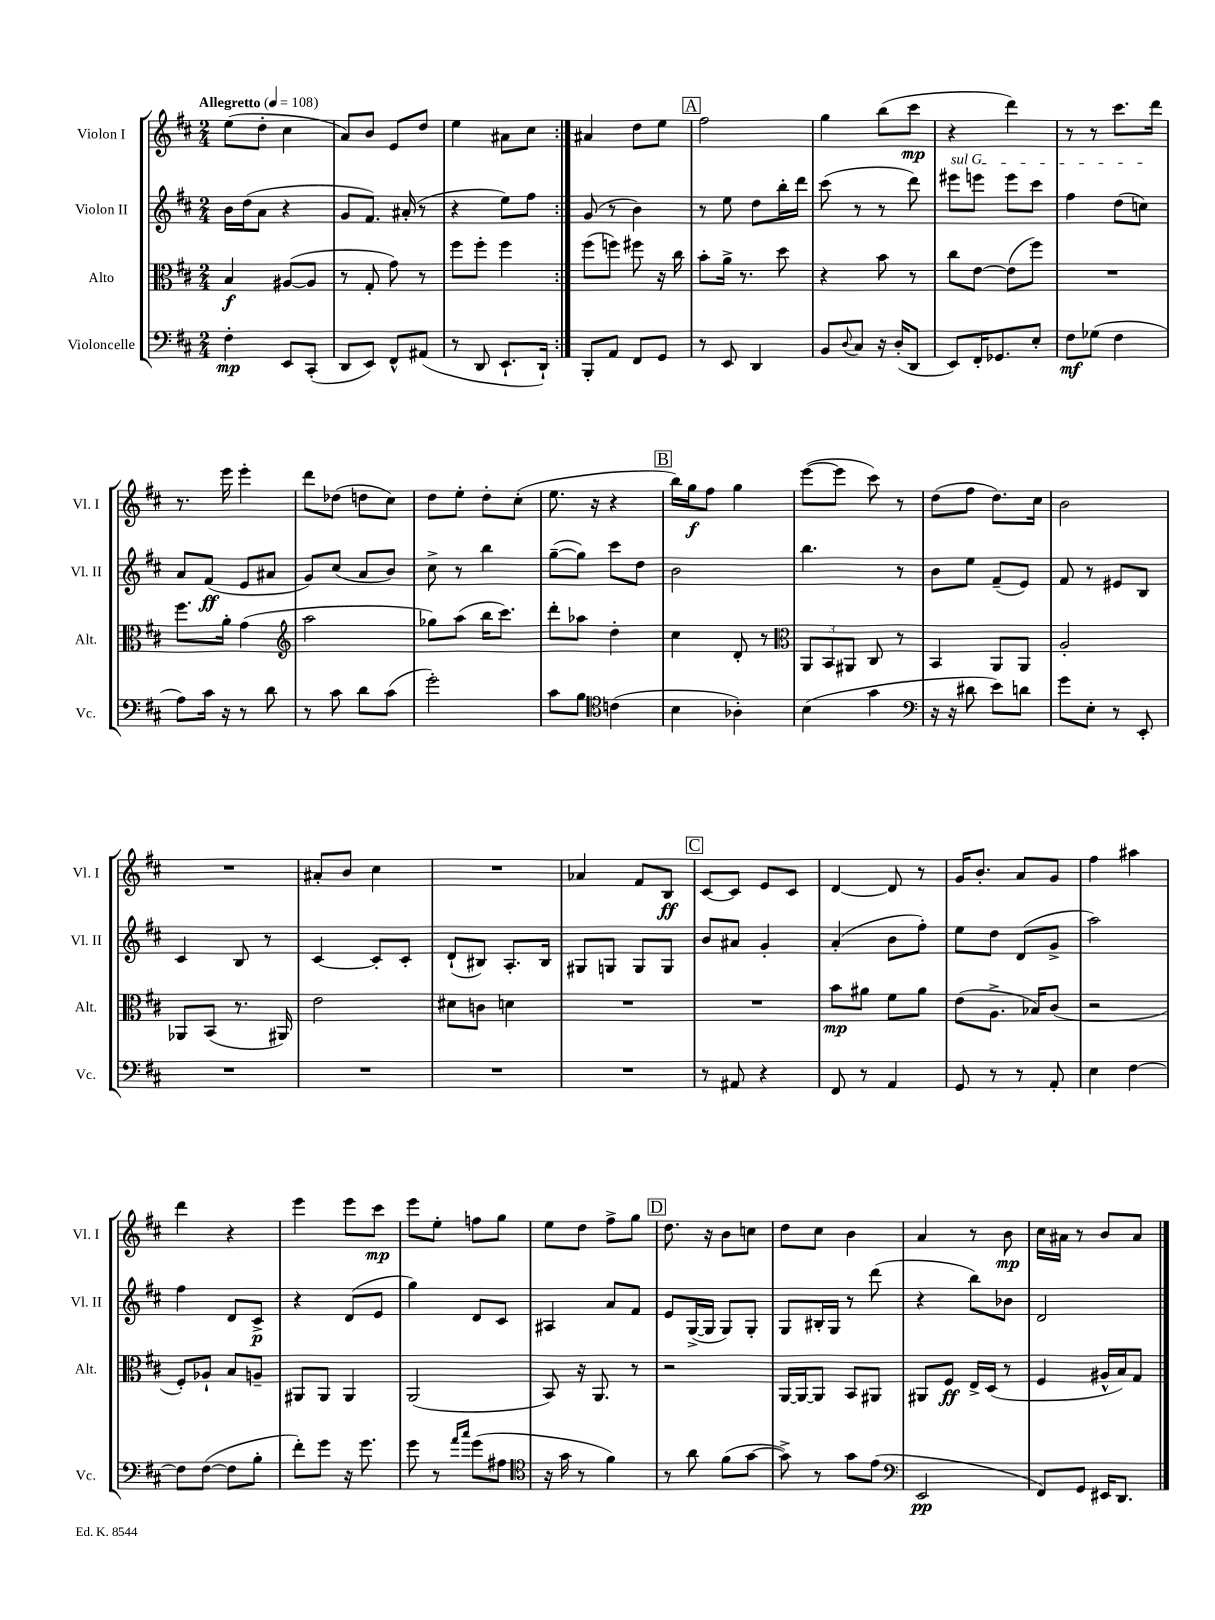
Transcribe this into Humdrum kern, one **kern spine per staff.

**kern	**kern	**kern	**kern
*staff4	*staff3	*staff2	*staff1
*clefF4	*clefC3	*clefG2	*clefG2
*k[f#c#]	*k[f#c#]	*k[f#c#]	*k[f#c#]
*M2/4	*M2/4	*M2/4	*M2/4
*MM108	*MM108	*MM108	*MM108
4F#'	4B	16b	(8ee
.	.	(16dd	.
.	.	8a	8dd'
8EE	([8A#	4r	4cc#
(8CC#'	8A#]	.	.
=	=	=	=
8DD	8r	8g	8a)
8EE)	8G'	8.f#)	8b
8FF#^^	8g)	.	8e
.	.	(16a#'	.
(8AA#	8r	8r	8dd
=	=	=	=
8r	8ff#	4r	4ee
8DD	8ff#'	.	.
8.EE`	4ff#	8ee)	8a#
.	.	8ff#	8cc#
16DD`)	.	.	.
=:|!	=:|!	=:|!	=:|!
8BBB'	(8ff#	(8g	4a#
8AA	8ff)	8r	.
8FF#	8ff#	4b)	8dd
8GG	16r	.	8ee
.	16cc#	.	.
=	=	=	=
8r	8b'	8r	2ff#
8EE	16a^	8ee	.
.	8.r	.	.
4DD	.	8dd	.
.	8dd	16bb'	.
.	.	16ddd	.
=	=	=	=
8BB	4r	(8ccc#	4gg
8qqD	.	.	.
8C#	.	8r	.
16r	8b	8r	(8bb
(16D'	.	.	.
8DD	8r	8ddd)	8ccc#
=	=	=	=
8EE)	8cc#	8eee#	4r
16FF#'	[8e	8eee	.
8.GG-	.	.	.
.	(8e]	8eee	4ddd)
8E'	8ff#)	8ccc#	.
=	=	=	=
8F#	2r	4ff#	8r
(8G-	.	.	8r
4F#	.	(8dd	8.ccc#
.	.	8cc)	.
.	.	.	16ddd
=	=	=	=
8A)	8.ff#	8a	8.r
16c#	.	(8f#	.
16r	16a'	.	16eee
8r	(4g	8e	4eee'
8d	.	8a#	.
=	=	=	=
*	*clefG2	*	*
8r	2aa	8g)	8ddd
8c#	.	(8cc#	(8dd-
8d	.	8a	8dd
(8c#	.	8b)	8cc#)
=	=	=	=
2g')	8gg-)	8cc#^	8dd
.	(8aa	8r	8ee'
.	16bb	4bb	8dd'
.	8.ccc#)	.	.
.	.	.	(8cc#'
=	=	=	=
8c#	8ddd'	([8gg~	8.ee
8B	8aa-	8gg])	.
.	.	.	16r
*clefC4	*	*	*
(4c	4dd'	8ccc#	4r
.	.	8dd	.
=	=	=	=
4B	4cc#	2b	16bb)
.	.	.	16gg
.	.	.	8ff#
4A-')	8d'	.	4gg
.	8r	.	.
=	=	=	=
*	*clefC3	*	*
(4B	12AA	4.bb	([8eee
.	12BB	.	.
.	.	.	8eee]
.	12AA#	.	.
4g	8C#	.	8ccc#)
.	8r	8r	8r
=	=	=	=
*clefF4	*	*	*
16r	4BB	8b	(8dd
16r	.	.	.
8d#	.	8ee	8ff#
8e)	8AA	(8f#~	8.dd)
8d	8AA	8e)	.
.	.	.	16cc#
=	=	=	=
8g	2A'	8f#	2b
8E'	.	8r	.
8r	.	8e#	.
8EE'	.	8B	.
=	=	=	=
2r	8AA-	4c#	2r
.	(8BB	.	.
.	8.r	8B	.
.	.	8r	.
.	16AA#)	.	.
=	=	=	=
2r	2e	[4c#	8a#'
.	.	.	8b
.	.	8c#']	4cc#
.	.	8c#'	.
=	=	=	=
2r	8d#	(8d`	2r
.	8c	8B#)	.
.	4d	8.A'	.
.	.	16B#	.
=	=	=	=
2r	2r	8G#	4a-
.	.	8G	.
.	.	8G	8f#
.	.	8G	8B
=	=	=	=
8r	2r	8b	[8c#
8AA#	.	8a#	8c#]
4r	.	4g'	8e
.	.	.	8c#
=	=	=	=
8FF#	8b	(4a'	[4d
8r	8a#	.	.
4AA	8f#	8b	8d]
.	8a#	8ff#')	8r
=	=	=	=
8GG	(8e	8ee	16g
.	.	.	8.b'
8r	8.A^	8dd	.
8r	.	(8d	8a
.	16B-)	.	.
8AA'	(8c#	8g^	8g
=	=	=	=
4E	2r	2aa)	4ff#
[4F#	.	.	4aa#
=	=	=	=
8F#]	8F#')	4ff#	4ddd
([8F#	8A-`	.	.
8F#]	8B	8d	4r
8B'	8A~	8c#^	.
=	=	=	=
8f#')	8AA#	4r	4eee
8g	8AA#	.	.
16r	4AA#	(8d	8eee
8.g	.	.	.
.	.	8e	8ccc#
=	=	=	=
8g	(2AA	4gg)	8eee
8r	.	.	8ee'
16qqa	.	.	.
16qqcc#	.	.	.
(8g	.	8d	8ff
8A#	.	8c#	8gg
=	=	=	=
*clefC4	*	*	*
16r	8BB)	4A#	8ee
16g	.	.	.
8r	16r	.	8dd
.	8.AA	.	.
4f#)	.	8a	8ff#^
.	8r	8f#	8gg
=	=	=	=
8r	2r	8e	8.dd
8a	.	([16G^	.
.	.	16G]	16r
(8f#	.	8G)	8b
[8g	.	8G'	8cc
=	=	=	=
8g^])	[16AA	8G	8dd
.	16AA_	.	.
8r	8AA]	16B#'	8cc#
.	.	16G	.
8g	8BB	8r	4b
(8e	8AA#	(8ddd	.
=	=	=	=
*clefF4	*	*	*
2EE	8AA#	4r	4a
.	8F#	.	.
.	16E^	8bb)	8r
.	(16D	.	.
.	8r	8b-	8b
=	=	=	=
8FF#)	4F#	2d	16cc#
.	.	.	16a#
8GG	.	.	8r
16EE#	16A#^^	.	8b
8.DD	16B)	.	.
.	8G	.	8a#
==	==	==	==
*-	*-	*-	*-
